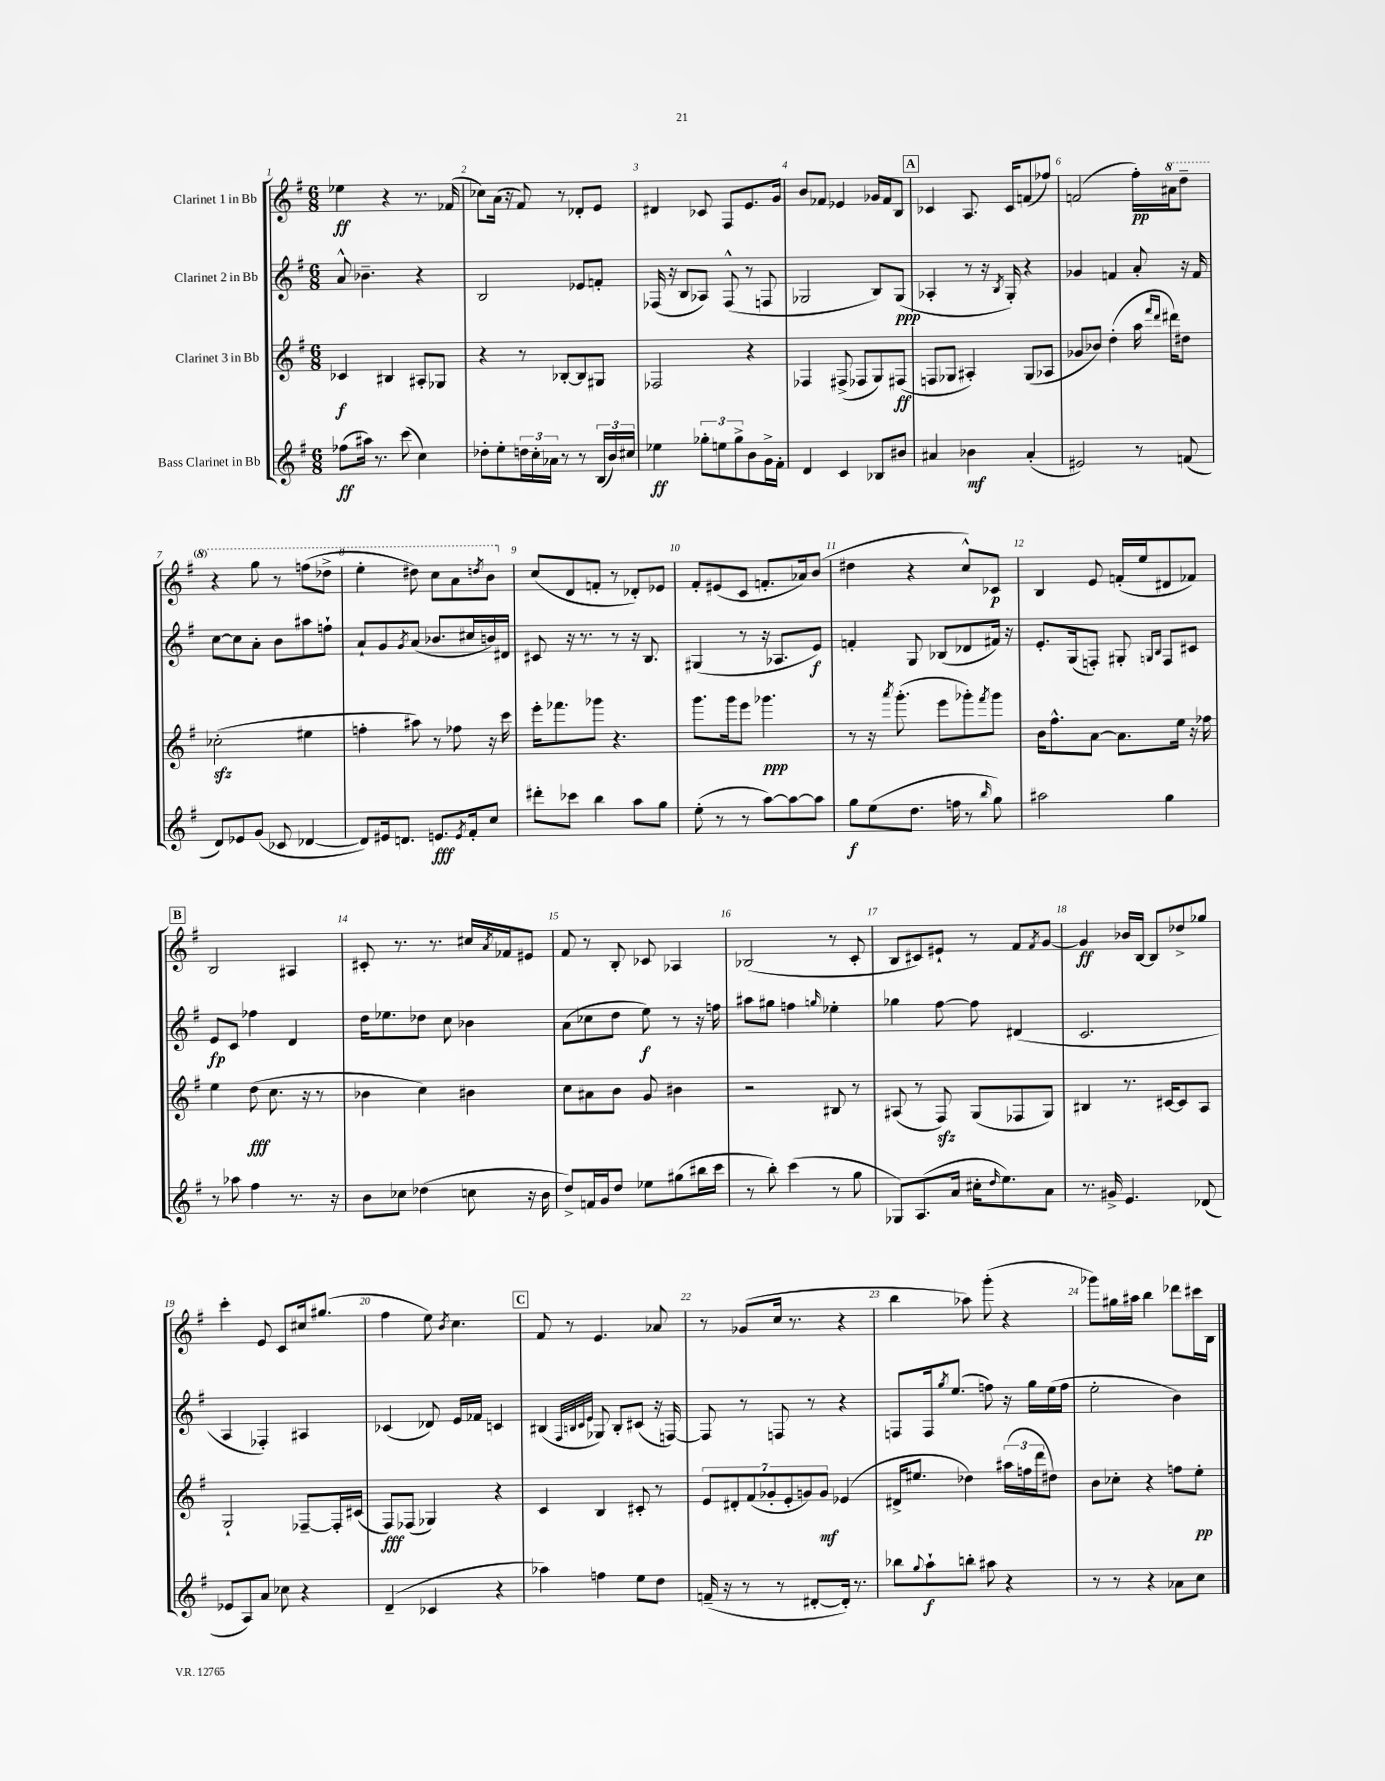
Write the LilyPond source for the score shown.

<<
\new StaffGroup <<
\new Staff = "s0" \with { instrumentName = "Clarinet 1 in Bb" } {
    \clef treble \key g \major \numericTimeSignature \time 6/8
    ees''4\ff r4 r8. fes'16( |
    ces''8) a'16( r16 fis'8) r8 des'8-. e'8 |
    dis'4 ces'8 fis8 e'8. g'16 |
    b'8 fes'8 ees'4 ges'16 fes'16 b8 |
    \mark \markup { \box "A" } ces'4 a8. ces'16 f'8( fes''8) |
    f'2( fis''16-.\pp) \ottava #1 ais''16 d'''8-- |
    r4 g'''8 r8 f'''8( des'''8-> |
    e'''4-. dis'''8) c'''8 a''8 \acciaccatura { d'''8 } b''8 \ottava #0 |
    c''8( d'8 f'8-. r8 des'8-.) ees'8 |
    fis'8-. eis'8( c'8 f'8.-. aes'16) b'8( |
    dis''4 r4 c''8-^) ces'8\p |
    b4 e'8 f'16-.( e''16 dis'8 fes'8) |
    \mark \markup { \box "B" } b2 ais4 |
    cis'8-. r8. r8. cis''16 \acciaccatura { a'8 } fes'16 eis'8 |
    fis'8 r8 b8-. ces'8 aes4 |
    bes2( r8 c'8-. |
    b8 cis'8) eis'8-! r8 fis'8 \acciaccatura { fis'8 } g'8~ |
    g'4\ff bes'16 b16~ b8 des''8-> ges''8 |
    c'''4-. e'8 c'8 cis''16 gis''8.( |
    fis''4 e''8) \acciaccatura { b'8 } c''4. |
    \mark \markup { \box "C" } fis'8 r8 e'4. aes'8 |
    r8 ges'8( c''16 r8. r4 |
    b''4 aes''8) g'''8-.( r4 |
    ges'''8) gis''16 ais''16 b''4 des'''8 cis'''16 b16 \bar "|." |
}
\new Staff = "s1" \with { instrumentName = "Clarinet 2 in Bb" } {
    \clef treble \key g \major \numericTimeSignature \time 6/8
    a'8-^ bes'4.-- r4 |
    b2 ees'8 f'8-. |
    fes16( r16 b8 aes8) fes8-^( r8 f8 |
    ges2 b8) ges8\ppp( |
    \mark \markup { \box "A" } aes4-. r8 r16 \acciaccatura { b8 } g16-.) r4 |
    ges'4 f'4 a'8-. r16 f'16 |
    c''8~ c''8 a'8-. b'8 ais''8 f''8-! |
    a'8-! g'8 \acciaccatura { g'8 } a'8( bes'8. cis''16 b'16) dis'16 |
    cis'8 r16 r8. r8 r16 b8. |
    gis4( r8 r16 aes8. e'8\f) |
    f'4-. g8 bes8( des'8 fis'16) r16 |
    e'8.-. g16( f8-.) gis8-. \grace { g16 b16 } f8 cis'8 |
    \mark \markup { \box "B" } e'8\fp c'8 fes''4 d'4 |
    d''16 ees''8. des''8 c''8 bes'4 |
    a'8( ces''8 d''8 e''8\f) r8 r16 f''16 |
    ais''8 gis''8 f''4 \grace { g''16 } ees''4-. |
    ges''4 fis''8~ fis''8 dis'4( |
    c'2. |
    a4 fes4-.) ais4 |
    ces'4( des'8) e'16 fes'16 c'4 |
    \mark \markup { \box "C" } bis4( \grace { fis32 b32 c'32 e'32 } ges8) b8-. cis'8( r16 f16~) |
    f8 r8 f8 r8 r4 |
    f8 f16 \acciaccatura { g''8 } e''8.( f''8) r16 g''16 e''16( f''16 |
    e''2-. b'4) \bar "|." |
}
\new Staff = "s2" \with { instrumentName = "Clarinet 3 in Bb" } {
    \clef treble \key g \major \numericTimeSignature \time 6/8
    ces'4\f bis4 ais8-. ges8 |
    r4 r8 bes8~-. bes8 gis8 |
    fes2 r4 |
    fes4 fis8->( fes8 g8) fis8\ff( |
    \mark \markup { \box "A" } f8 ges8 ais4-.) ges8( aes8 |
    ges'8 bes'8) d''4-.( a''16 \grace { fis'''16 d'''16 } dis'''16) dis''8 |
    ces''2-.\sfz( eis''4 |
    f''4-. ais''8) r8 fes''8 r16 c'''16 |
    e'''16-. fes'''8. ges'''8 r4. |
    g'''8. g'''16 e'''8 ges'''4.\ppp |
    r8 r16 \acciaccatura { a'''8 } g'''8.-.( e'''8 ges'''8-.) \acciaccatura { fis'''8 } ges'''8 |
    b'16 fis''8.-^ a'8~ a'8. e''16 r16 fes''16 |
    \mark \markup { \box "B" } e''4 d''8\fff( c''8. r16 r8 |
    bes'4 c''4) bis'4 |
    c''8 ais'8 b'8 g'8 bis'4 |
    r2 bis8 r8 |
    ais8( r8 fis8\sfz) g8( fes8 g8) |
    bis4 r8. cis'16~ cis'8 a8 |
    g2-! fes8~-- fes16-. cis'16( |
    fis8\fff) fes8( ges4) r4 |
    \mark \markup { \box "C" } c'4 b4 cis'8-. r8 |
    \tuplet 7/4 { e'8 dis'8-. fis'8( ges'8-. e'8-. g'8) g'8\mf } ees'4( |
    dis'16-> eis''8. des''4) \tuplet 3/2 { ais''16( f''16 d'''16 } dis''8) |
    b'8 ces''8-. r4 f''8 e''8-.\pp \bar "|." |
}
\new Staff = "s3" \with { instrumentName = "Bass Clarinet in Bb" } {
    \clef treble \key g \major \numericTimeSignature \time 6/8
    fes''8\ff( ais''16) r8. c'''8( c''4) |
    des''8-. e''8-. \tuplet 3/2 { d''16 c''16-. aes'16 } r8 r8 \tuplet 3/2 { b16( b'16) cis''16 } |
    ees''4\ff \tuplet 3/2 { ges''8-. e''8 ges''8-> } b'8 g'16-> fis'16-. |
    d'4 c'4 bes8 bis'8 |
    \mark \markup { \box "A" } ais'4 bes'4\mf ais'4-.( |
    eis'2) r8 f'8( |
    d'8) ees'8 g'8( ces'8 des'4~ |
    des'8) eis'16 d'8. e'8.\fff \acciaccatura { e'8 } fis'16-. c''8 |
    dis'''8-. ces'''8 b''4 a''8 g''8 |
    e''8-.( r8 r8 a''8~) a''8~ a''8 |
    g''8\f e''8( d''8. f''16 r8 \grace { b''16 } g''8) |
    ais''2 g''4 |
    \mark \markup { \box "B" } r8 aes''8 fis''4 r8. r16 |
    b'8 ces''8 des''4( c''8 r16 b'16 |
    d''8->) f'16 g'16 d''8 ees''8 gis''8( bis''16 c'''16 |
    r8 b''8-.) c'''4( r8 g''8 |
    ges8) a8.( a'16 cis''16-. \grace { d''16 } e''8.) a'8 |
    r8. gis'16-> e'4. des'8( |
    ees'8 a8) a'8 ces''8 r4 |
    d'4--( ces'4 r4 |
    \mark \markup { \box "C" } aes''4) f''4 e''8 d''8 |
    f'16--( r16 r8 r8 dis'8~-. dis'16-.) r8. |
    bes''8 \appoggiatura { g''8 } a''8-!\f b''8-. ais''8 r4 |
    r8 r8 r4 aes'8 c''8 \bar "|." |
}
>>
>>
\layout { \context { \Score \override BarNumber.break-visibility = ##(#f #t #t) barNumberVisibility = #all-bar-numbers-visible } }
